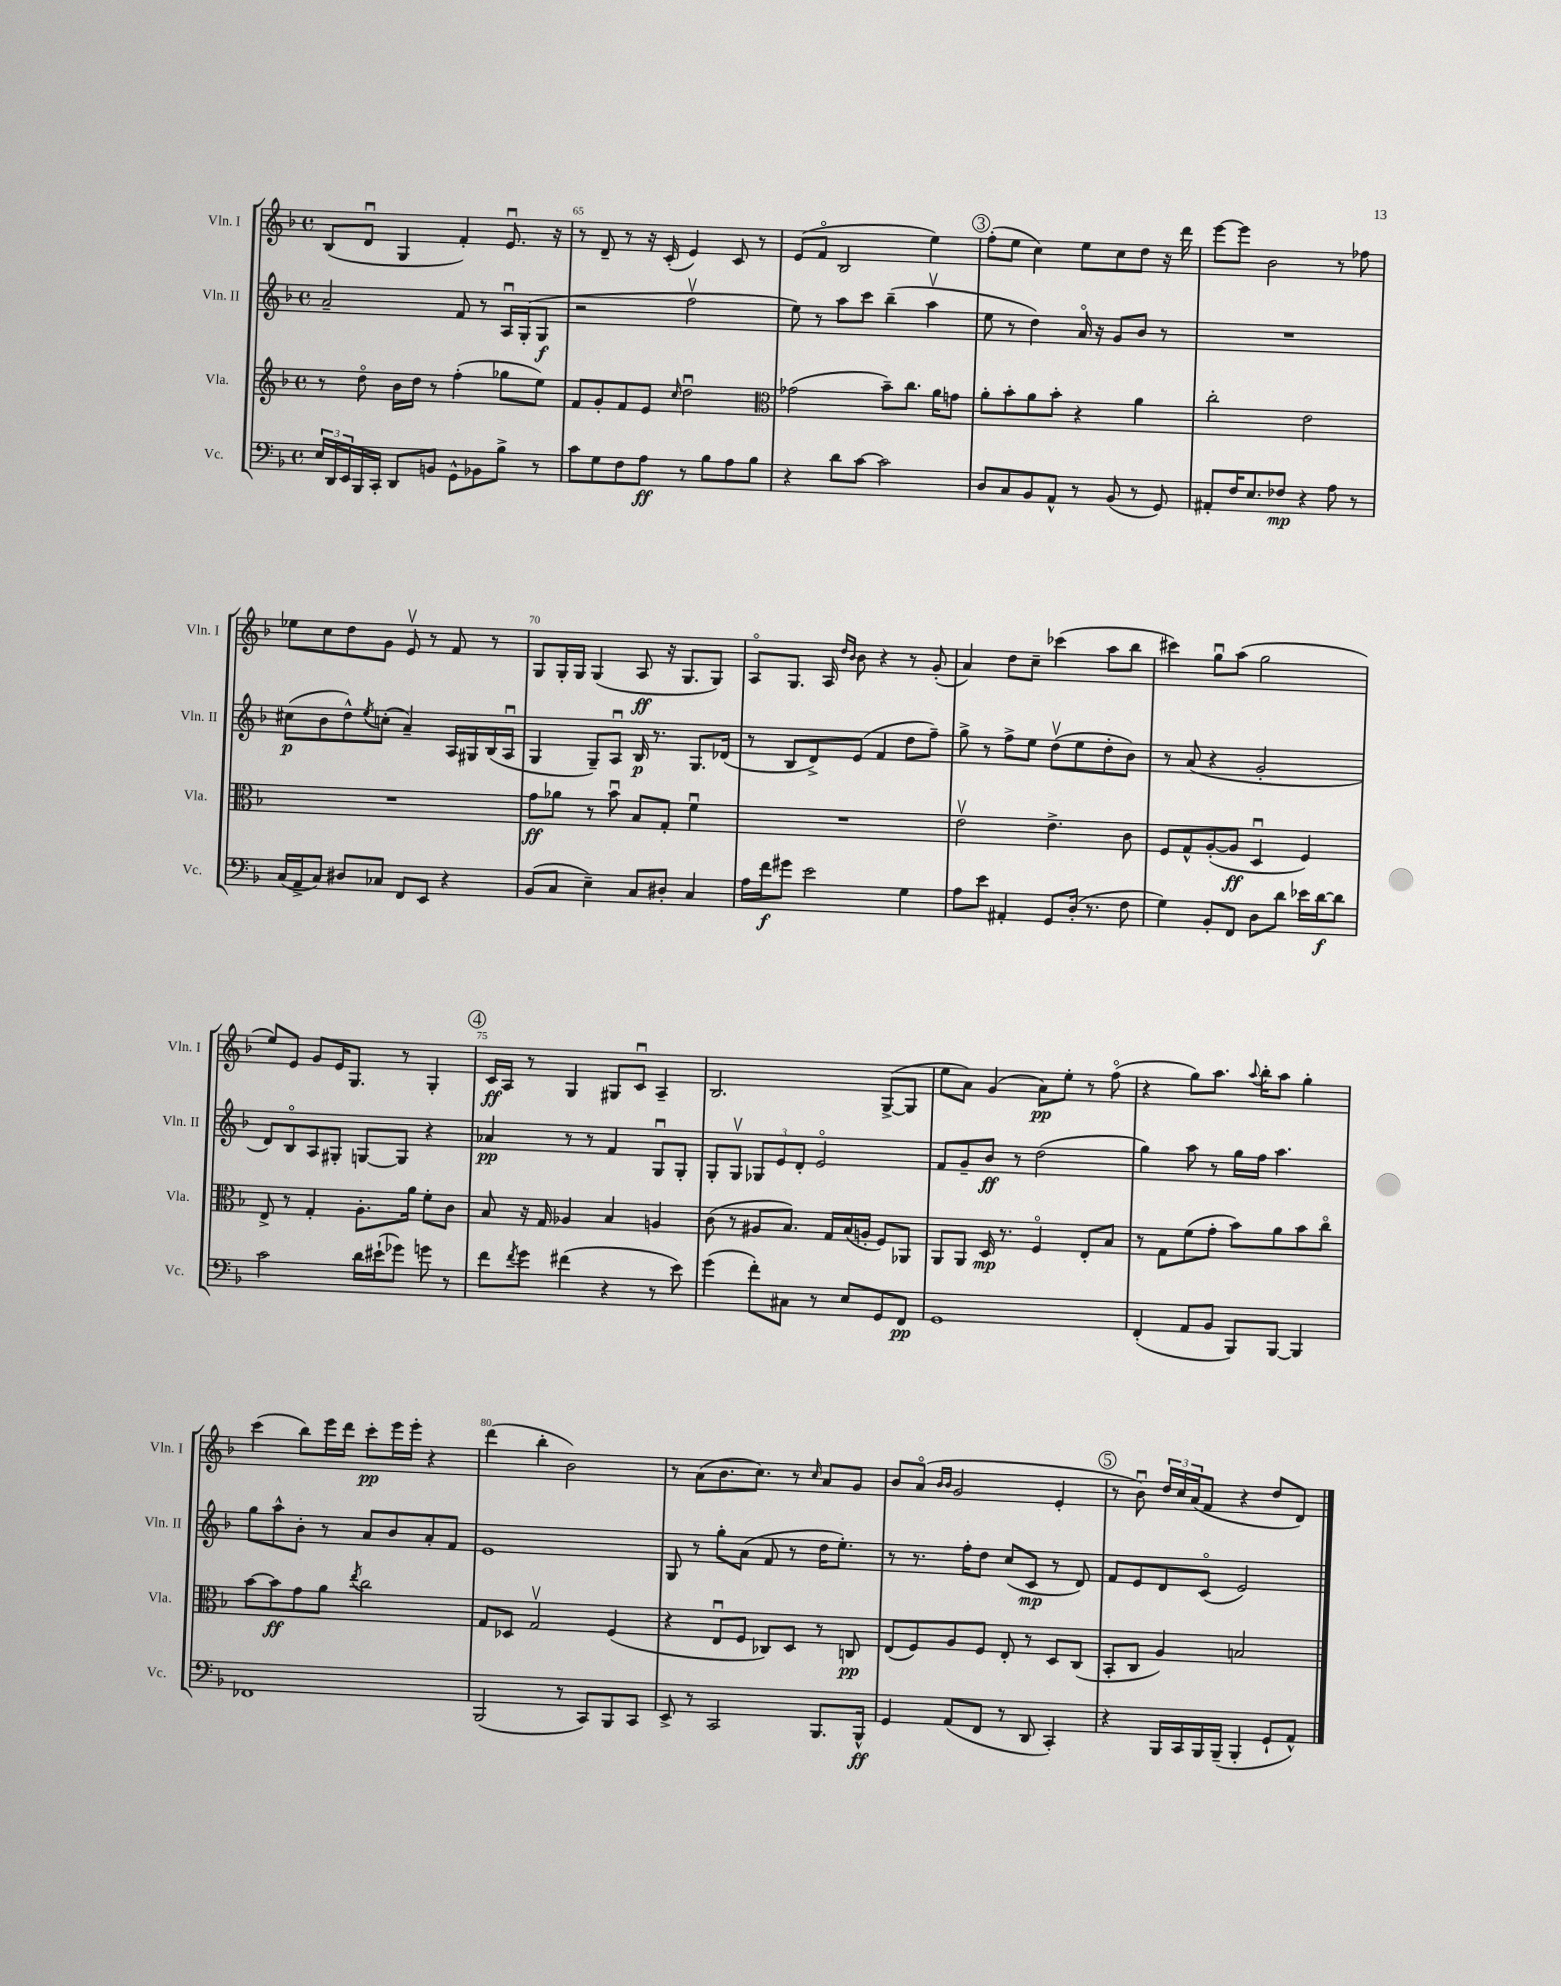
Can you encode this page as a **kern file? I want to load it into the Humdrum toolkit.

**kern	**kern	**kern	**kern
*staff4	*staff3	*staff2	*staff1
*clefF4	*clefG2	*clefG2	*clefG2
*k[b-]	*k[b-]	*k[b-]	*k[b-]
*M4/4	*M4/4	*M4/4	*M4/4
*met(c)	*met(c)	*met(c)	*met(c)
24E	8r	2a~	(8B-
24DD	.	.	.
24EE	.	.	.
16BBB-	8ddo	.	8du
16CC'	.	.	.
8DD	16b-	.	4G
.	16dd	.	.
8BB	8r	.	.
8GG^^	(4ff'	8f	4f')
8BB-	.	8r	.
8B-^	8gg-	16Au	8.eu
.	.	(16G'	.
8r	8ee)	8G	.
.	.	.	16r
=	=	=	=
8c	8f	2r	8r
8G	8g'	.	8d~
8F	8f	.	8r
8A	8e	.	16r
.	.	.	(16c'
.	16qqcc	.	.
8r	2ddu	2ffv	4e)
8B-	.	.	.
8A	.	.	8c
8B-	.	.	8r
=	=	=	=
*	*clefC3	*	*
4r	(2g-	8ee)	(8e
.	.	8r	8fo
8d	.	8aa	2B-
[8c	.	8ccc	.
2c]	8b-~)	(4bb-~	.
.	8.cc	.	.
.	.	4aav	4ee)
.	16a	.	.
.	8g	.	.
=	=	=	=
8D	8a'	8ee	(8ff'
8C	8b-'	8r	8ee
8BB-	8a	4dd)	4cc)
8AA^^	8b-'	.	.
8r	4r	16ao	8ee
.	.	16r	.
(8BB-	.	8g	8cc
8r	4a	8b-	8dd
8GG)	.	8r	16r
.	.	.	16ddd
=	=	=	=
8AA#'	2cc'	1r	[8eee
16F	.	.	8eee]
8.E	.	.	.
.	.	.	2b-
8F-	.	.	.
4r	2e	.	.
8A	.	.	8r
8r	.	.	8ff-
=	=	=	=
(16C	1r	(8cc#	8ee-
16AA^	.	.	.
8C)	.	8b-	8cc
8D#	.	8dd^^)	8dd
.	.	8qee	.
8C-	.	(8cc'	8g
8FF	.	4a~)	8ev
8EE	.	.	8r
4r	.	16A	8f
.	.	16G#	.
.	.	(16B-	8r
.	.	16Au	.
=	=	=	=
(8BB-	8g	4G	8G
8C	8a-	.	16G'
.	.	.	16G
4E~)	8r	8G~)	(4G
.	8b-u	8Au	.
8C	8B-	16B-	8A
.	.	8.r	.
8D#'	8G'	.	16r
.	.	.	8.G
4C	4fu	8.G	.
.	.	.	8G)
.	.	(16d-	.
=	=	=	=
16A	1r	8r	8Ao
16f	.	.	.
8g#	.	8B-	8.G
2e	.	8d^)	.
.	.	.	16A
.	.	.	16qqdd
.	.	.	16qqb-
.	.	(8e	8b-
.	.	4f	4r
4G	.	8dd	8r
.	.	8ff~)	(8g'
=	=	=	=
8A	2ev	8gg^	4a)
8e	.	8r	.
4AA#'	.	8ff^	8dd
.	.	8ee	8cc~
8GG	4.e^	(8ddv	(4ccc-
(16D'	.	8ee	.
8.r	.	.	.
.	.	8dd'	8aa
8F	8c	8b-)	8bb-
=	=	=	=
4G)	8F	8r	4ccc#)
.	8G^^	(8a	.
8BB-'	([8A'	4r	8ggu
8FF	8A]	.	(8aa
8D	4Du	2g'	2gg
8d	.	.	.
16e-	4F)	.	.
[16d	.	.	.
8d]	.	.	.
=	=	=	=
2c	8E^	8d)	8ee)
.	8r	8B-o	8e
.	4G'	8A	8g
.	.	8G#'	16e
.	.	.	8.G
16d	8.A'	[8G	.
(16e#`	.	.	.
8g-)	.	8G]	8r
.	16a	.	.
8g	8f'	4r	4G'
8r	8c	.	.
=	=	=	=
8f	8B-	4a-	16c
.	.	.	16A
8qf	.	.	.
8g	16r	.	8r
.	16G	.	.
(4f#	4A-	8r	4G
.	.	8r	.
4r	4B-	4f	8G#
.	.	.	8cu
8r	4A	8Gu	4A~
8e)	.	8G'	.
=	=	=	=
(4g	(8c	8G'	2.B-
.	8r	8Gv	.
8f')	8A#	12G-	.
.	.	12e	.
8C#	8.B-)	.	.
.	.	12d'	.
8r	.	2eo	.
.	16G	.	.
8E	(16B-	.	.
.	16A'	.	.
8GG	8F)	.	([8G^
8FF	8AA-	.	8G]
=	=	=	=
1GG	8AA	8f	8ee
.	8AA	8g~	8a)
.	16D	8b-	(4g
.	8.r	.	.
.	.	8r	.
.	4Fo	(2dd	8a)
.	.	.	8ee'
.	8E'	.	8r
.	8B-	.	(8ffo
=	=	=	=
(4FF'	8r	4gg)	4r
.	8G	.	.
8AA	(8f	8aa	8gg)
8BB-	8g'	8r	8.aa
8BBB-)	8b-)	16gg	.
.	.	.	8qqaa
.	.	16ff	16bb-'
[8BBB-	8a	4.aa	8aa
4BBB-]	8b-	.	4gg'
.	8cco	.	.
=	=	=	=
1FF-	[8b-	8gg	(4ccc
.	8b-]	8aa^^	.
.	8g	8b-'	8bb-)
.	8a	8r	16eee
.	.	.	16ddd
.	8qee	.	.
.	2cc	8a	8ccc'
.	.	8b-	16eee
.	.	.	16eee'
.	.	8a'	4r
.	.	8f	.
=	=	=	=
(2BBB-	8G	1e	(4ddd
.	8D-	.	.
.	2Gv	.	4bb-'
8r	.	.	2b-)
8CC)	.	.	.
8BBB-	(4F	.	.
8CC	.	.	.
=	=	=	=
8EE^	4r	8G	8r
8r	.	8r	(8a
2CC	8Eu	8gg'	8.b-
.	8F	(8a	.
.	.	.	8.cc)
.	8C-)	8f	.
.	8D	8r	8r
.	.	.	16qqcc
8.BBB-	8r	16dd	8a
.	.	8.ee')	.
.	8C	.	8g
16BBB-^^	.	.	.
=	=	=	=
4GG	(8E	8r	8b-
.	8F)	8.r	(8ao
.	.	.	16qqb-
.	.	.	16qqb-
(8AA	8A	.	2g
.	.	16ff'	.
8FF	8F	8dd	.
8r	8E'	(8cc	.
8DD	8r	8c	.
4CC')	8D	8r	4e'
.	(8C	8d)	.
=	=	=	=
4r	8BB-'	8f	8r
.	8C	8e	8b-u)
16BBB-	4A)	8d	24dd
.	.	.	24cc
16CC	.	.	.
.	.	.	(24a
16BBB-	.	(8co	8f
(16BBB-~	.	.	.
4BBB-'	2B	2e)	4r
8GG`	.	.	8dd
8AA^^)	.	.	8d)
==	==	==	==
*-	*-	*-	*-
